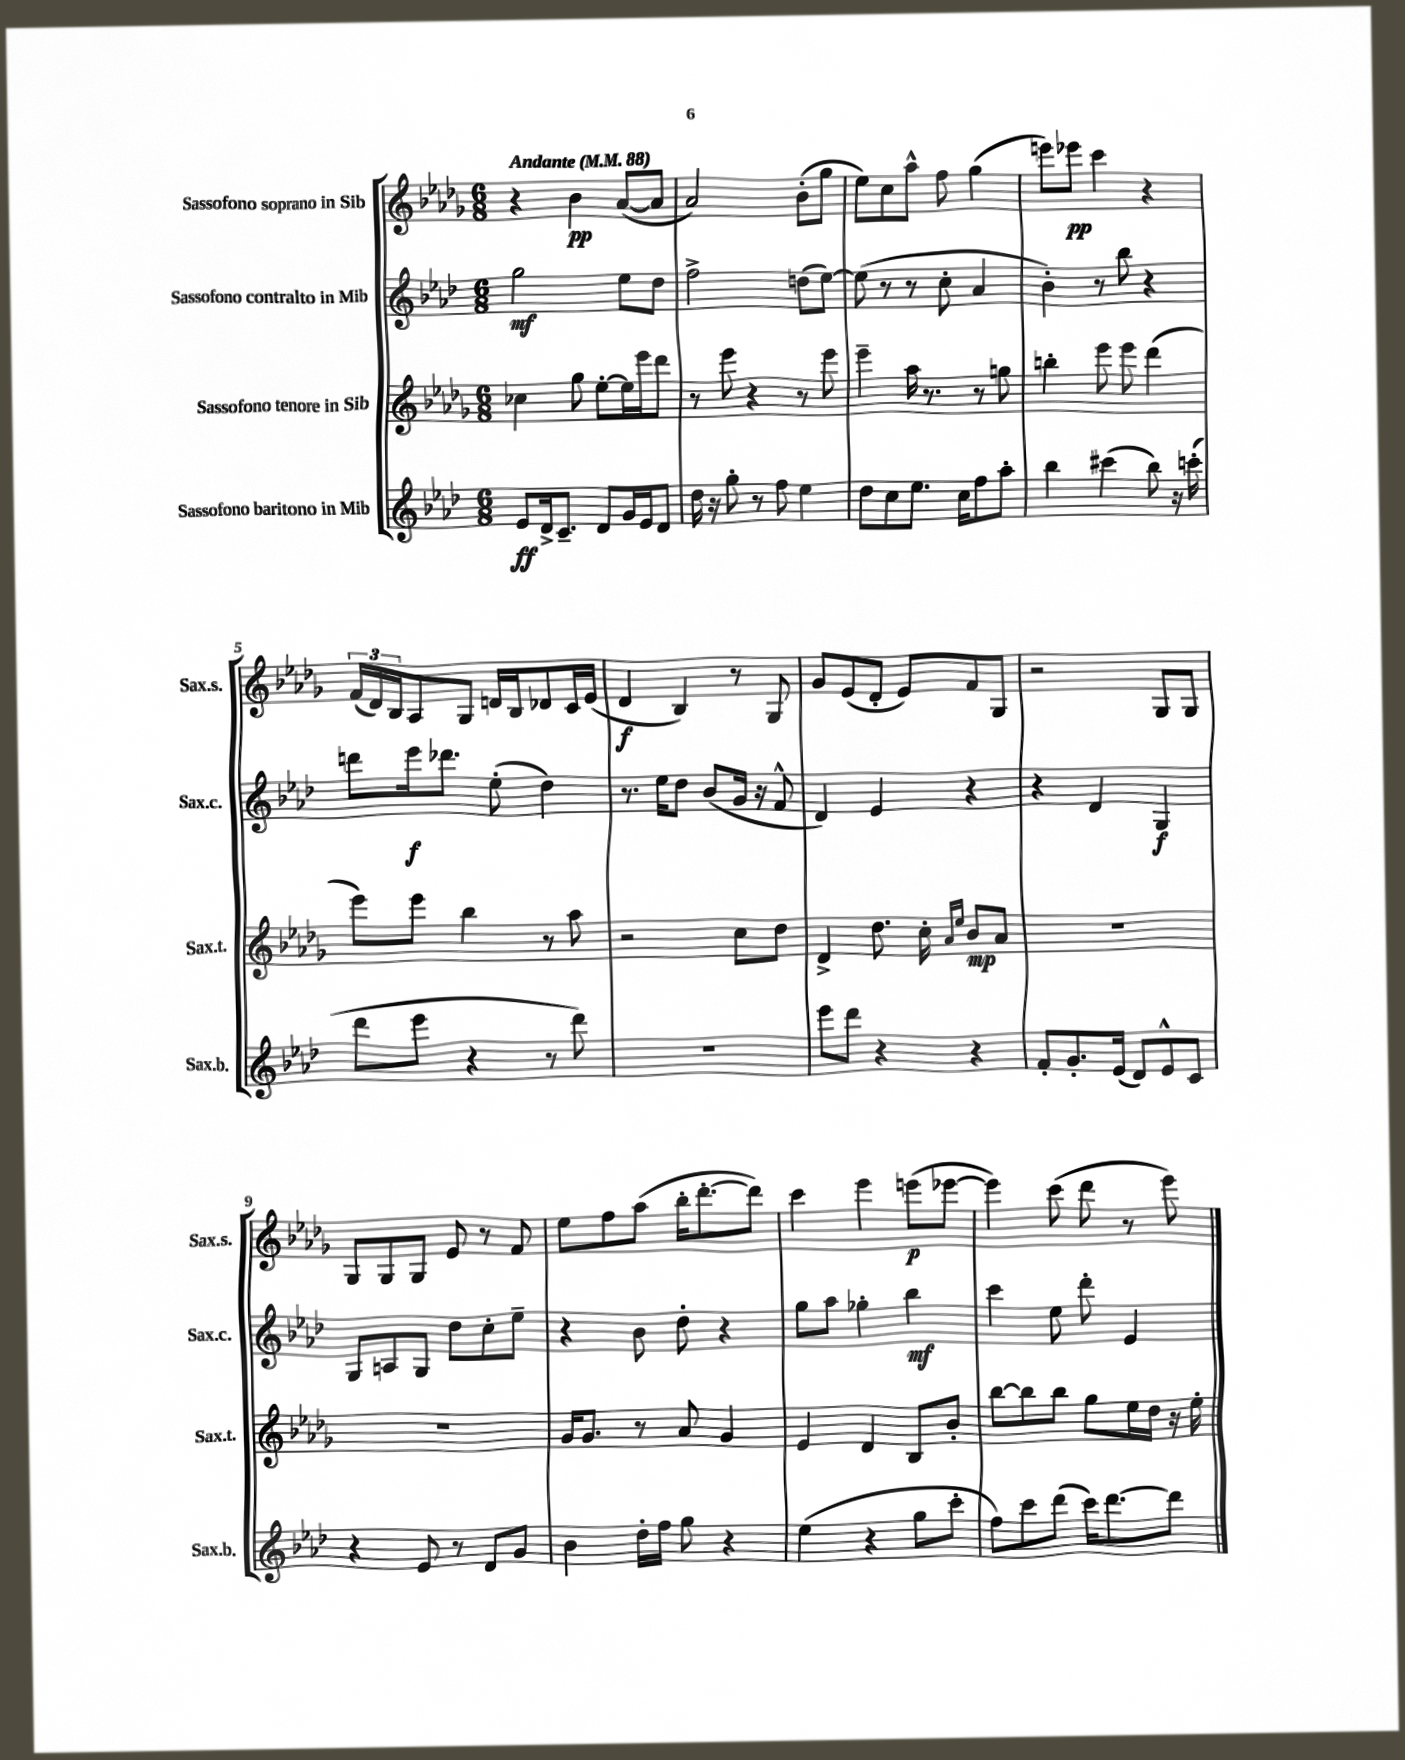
<<
\new StaffGroup <<
\new Staff = "s0" \with { instrumentName = "Sassofono soprano in Sib" shortInstrumentName = "Sax.s." } {
    \clef treble \key des \major \numericTimeSignature \time 6/8 \tempo "Andante" 4 = 88
    r4 bes'4\pp aes'8~( aes'8 |
    aes'2) bes'8-.( ges''8 |
    ees''8) c''8 aes''8-^ f''8 ges''4( |
    e'''8) ees'''8\pp c'''4 r4 |
    \tuplet 3/2 { f'16( des'16) bes16 } aes8 ges8 d'16 bes16 des'8 c'16 ees'16( |
    des'4\f bes4) r8 ges8 |
    ges'8 ees'8( des'8-. ees'8) f'8 ges8 |
    r2 ges8 ges8 |
    ges8 ges8 ges8 ees'8 r8 f'8 |
    ees''8 f''8 aes''8( bes''16-. des'''8.~-. des'''8) |
    c'''4 ees'''4 e'''8\p( ees'''8~ |
    ees'''4) c'''8( des'''8 r8 ees'''8) \bar "|." |
}
\new Staff = "s1" \with { instrumentName = "Sassofono contralto in Mib" shortInstrumentName = "Sax.c." } {
    \clef treble \key aes \major \numericTimeSignature \time 6/8
    g''2\mf ees''8 des''8 |
    f''2-> d''8( ees''8~) |
    ees''8( r8 r8 c''8-. aes'4 |
    bes'4-.) r8 bes''8 r4 |
    d'''8 ees'''16\f des'''8. ees''8-.( des''4) |
    r8. ees''16 des''8 bes'8( g'16 r16 f'8-^ |
    des'4) ees'4 r4 |
    r4 des'4 g4\f |
    g8 a8 g8 des''8 c''8-. ees''8-- |
    r4 bes'8 des''8-. r4 |
    g''8 aes''8 ges''4-. bes''4\mf |
    c'''4 ees''8 des'''8-. ees'4 \bar "|." |
}
\new Staff = "s2" \with { instrumentName = "Sassofono tenore in Sib" shortInstrumentName = "Sax.t." } {
    \clef treble \key des \major \numericTimeSignature \time 6/8
    ces''4 ges''8 ees''8~-. ees''16 ees'''16 des'''8 |
    r8 ees'''8 r4 r8 ees'''8 |
    ees'''4-- aes''16 r8. r8 g''8 |
    b''4-. ees'''8 ees'''8 des'''4( |
    ees'''8) ees'''8 bes''4 r8 aes''8 |
    r2 c''8 des''8 |
    des'4-> des''8. c''16-. \grace { aes'16 ees''16 } bes'8\mp aes'8 |
    R2. |
    R2. |
    ges'16 ges'8. r8 aes'8 ges'4 |
    ees'4 des'4 bes8 bes'8-. |
    bes''8~ bes''8 bes''8 ges''8 ees''16 des''16 r16 ees''16-. \bar "|." |
}
\new Staff = "s3" \with { instrumentName = "Sassofono baritono in Mib" shortInstrumentName = "Sax.b." } {
    \clef treble \key aes \major \numericTimeSignature \time 6/8
    ees'8\ff des'16-> c'8.-- des'8 g'16 ees'16 des'8 |
    des''16 r16 g''8-. r8 f''8 ees''4 |
    des''8 c''8 ees''8. c''16 f''8 aes''8-. |
    bes''4 cis'''4( bes''8) r16 c'''16-.( |
    des'''8 ees'''8 r4 r8 des'''8) |
    R2. |
    ees'''8 des'''8 r4 r4 |
    f'8-. g'8.-. ees'16( des'8) ees'8-^ c'8 |
    r4 ees'8 r8 des'8 g'8 |
    bes'4 des''16-. f''16 g''8 r4 |
    ees''4( r4 g''8 c'''8-. |
    f''8) c'''8 des'''8( c'''16) des'''8.~ des'''8 \bar "|." |
}
>>
>>
